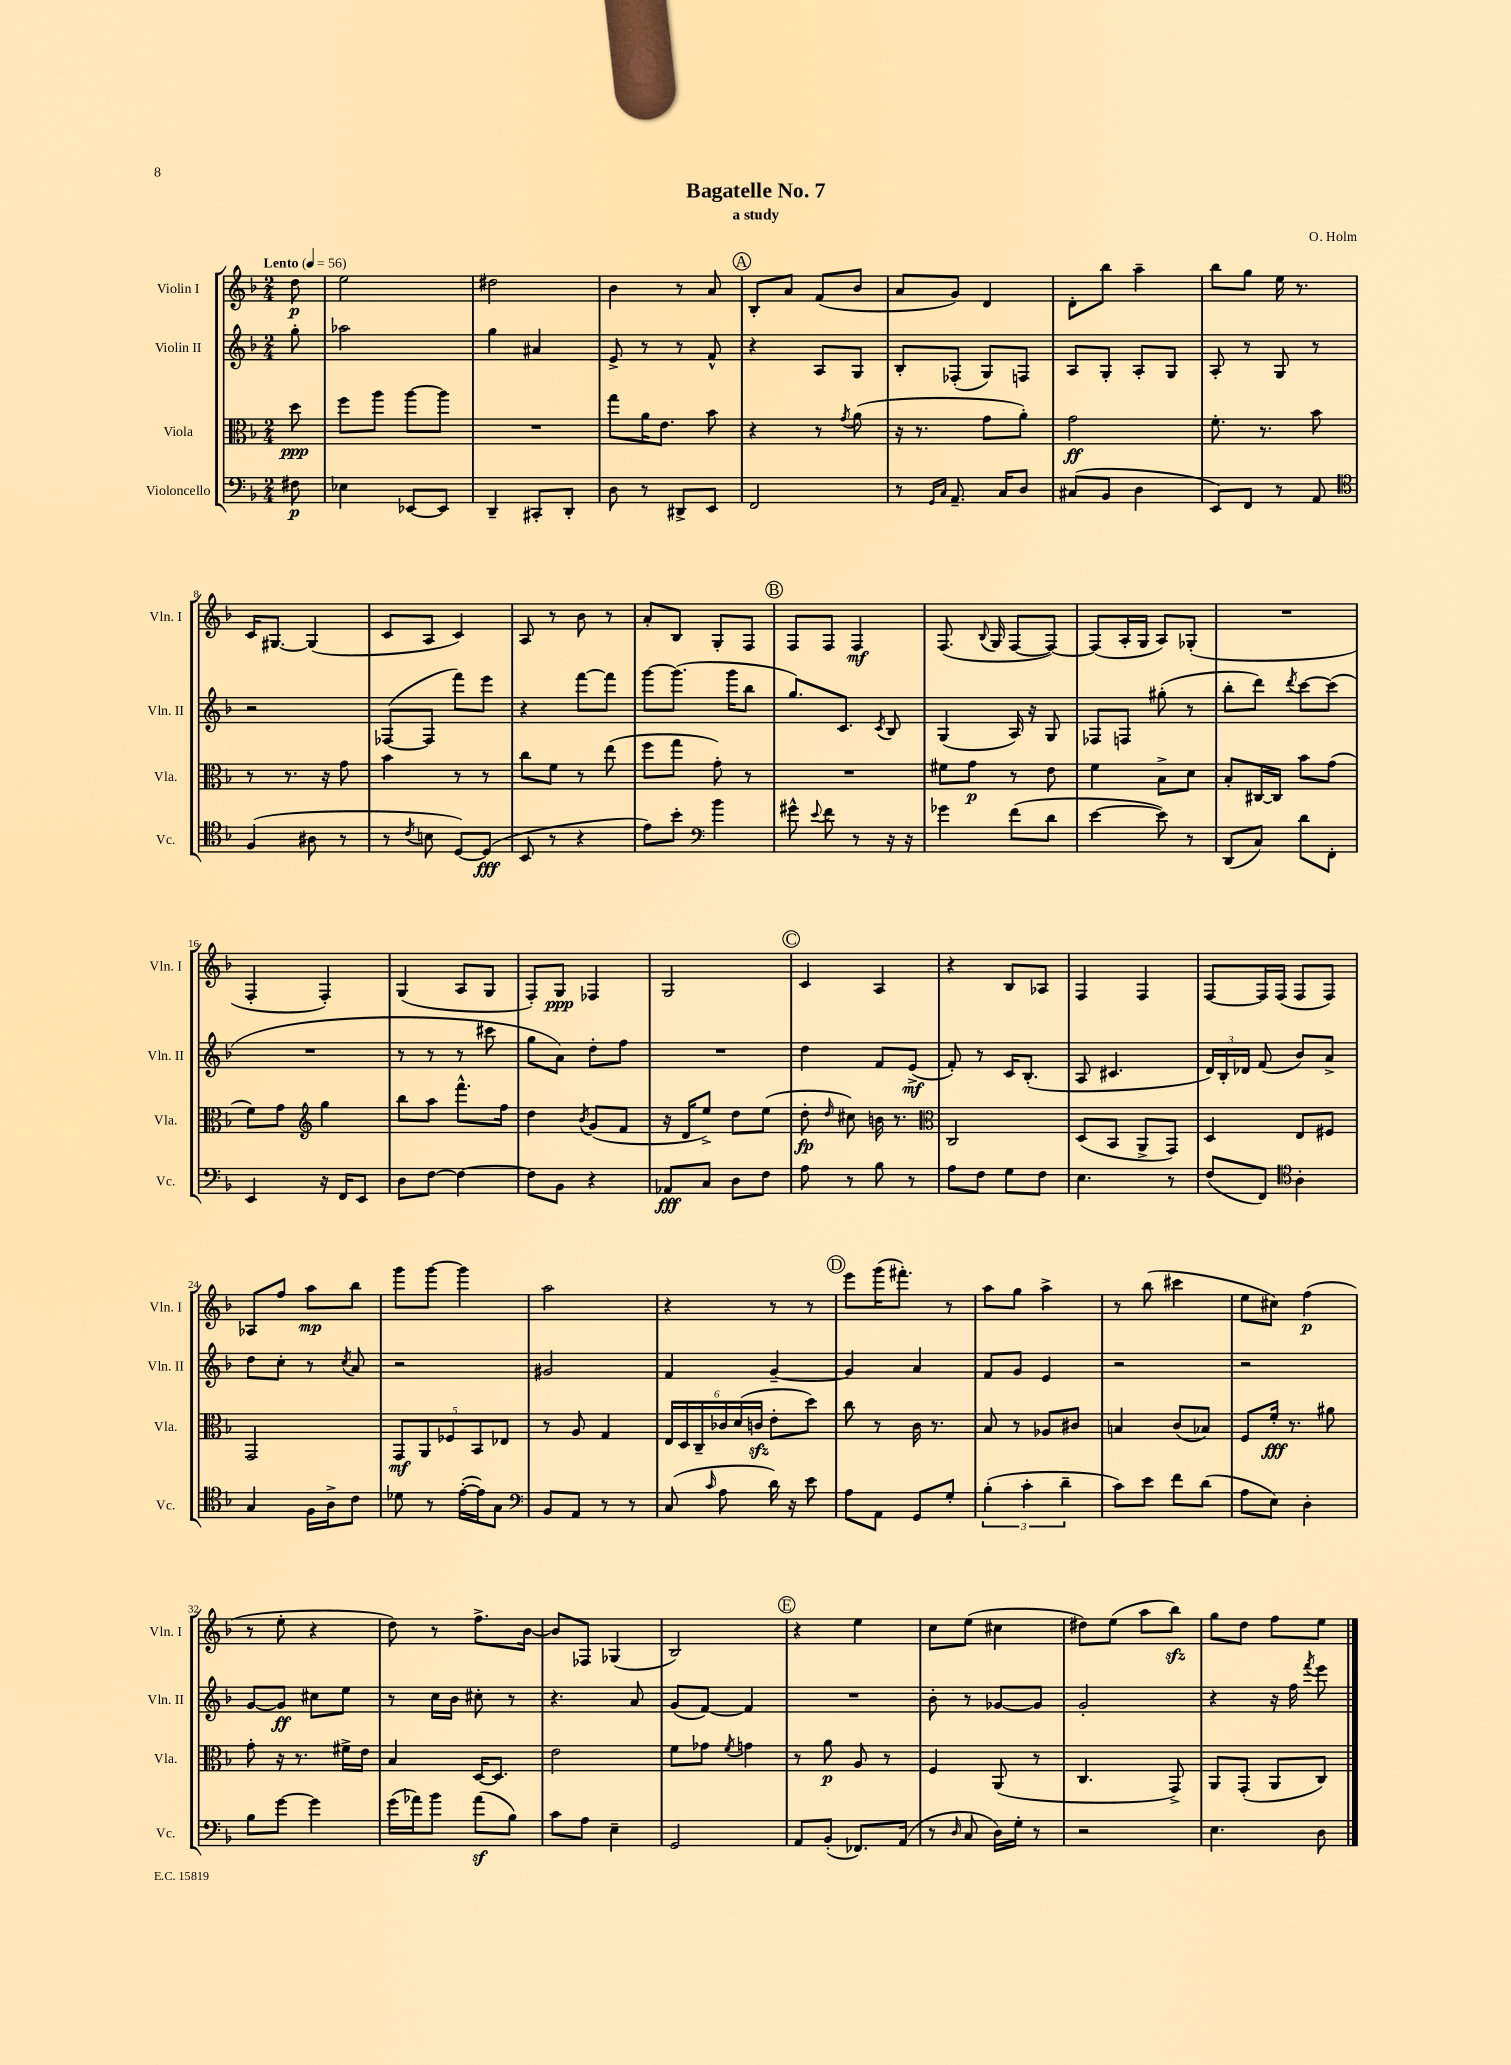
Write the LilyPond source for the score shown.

\header { title = "Bagatelle No. 7" composer = "O. Holm" subtitle = "a study" }
<<
\new StaffGroup <<
\new Staff = "s0" \with { instrumentName = "Violin I" shortInstrumentName = "Vln. I" } {
    \clef treble \key f \major \numericTimeSignature \time 2/4 \partial 8 \tempo "Lento" 4 = 56
    \autoBeamOff d''8\p |
    e''2 |
    dis''2 |
    bes'4 r8 a'8 |
    \mark \markup { \circle "A" } bes8[-. a'8] f'8[( bes'8] |
    a'8[ g'8]) d'4 |
    d'8[-. bes''8] a''4-- |
    bes''8[ g''8] e''16 r8. |
    c'16[ gis8.]~ gis4( |
    c'8[ a8] c'4) |
    a8 r8 bes'8 r8 |
    a'8[-. bes8] g8[-. f8] |
    \mark \markup { \circle "B" } f8[ f8] f4\mf |
    f8.( \appoggiatura { bes8 } g16 f8[~ f8]~) |
    f8[( a16-. g16] a8[) ges8]-.( |
    R2 |
    f4-. f4-.) |
    g4( a8[ g8] |
    f8[-.) g8]\ppp fes4 |
    g2 |
    \mark \markup { \circle "C" } c'4 a4 |
    r4 bes8[ aes8] |
    f4 f4 |
    f8[~ f16 f16]( f8[ f8]) |
    aes8[ f''8] a''8[\mp bes''8] |
    g'''8[ g'''8]~ g'''4 |
    a''2 |
    r4 r8 r8 |
    \mark \markup { \circle "D" } e'''8[ g'''16( fis'''8.]-.) r8 |
    a''8[ g''8] a''4-> |
    r8 bes''8( cis'''4 |
    e''8[ cis''8]) f''4\p( |
    r8 e''8-. r4 |
    d''8) r8 f''8.[-> bes'16]~ |
    bes'8[ fes8] ges4( |
    bes2) |
    \mark \markup { \circle "E" } r4 e''4 |
    c''8[ e''8]( cis''4 |
    dis''8[) e''8]( a''8[ bes''8]\sfz) |
    g''8[ d''8] f''8[ e''8] \bar "|." |
}
\new Staff = "s1" \with { instrumentName = "Violin II" shortInstrumentName = "Vln. II" } {
    \clef treble \key f \major \numericTimeSignature \time 2/4 \partial 8
    \autoBeamOff g''8-. |
    aes''2 |
    g''4 ais'4 |
    e'8-> r8 r8 f'8-^ |
    \mark \markup { \circle "A" } r4 a8[ g8] |
    bes8[-. fes8]-.( g8[) f8] |
    a8[ g8]-. a8[-. g8] |
    a8-. r8 g8 r8 |
    r2 |
    fes8[~( fes8] f'''8[) e'''8] |
    r4 f'''8[~ f'''8] |
    g'''8[~ g'''8.]( g'''16[ bes''8] |
    \mark \markup { \circle "B" } g''8.[) c'8.] \acciaccatura { c'8 } bes8 |
    g4( a16) r16 g8 |
    fes8[ f8] gis''8-.( r8 |
    bes''8[-. d'''8]) \acciaccatura { d'''8 } c'''8[~ c'''8]( |
    R2 |
    r8 r8 r8 cis'''8 |
    g''8[ a'8]) d''8[-. f''8] |
    R2 |
    \mark \markup { \circle "C" } d''4 f'8[ e'8]->\mf( |
    f'8-.) r8 c'16[ bes8.]-.( |
    a8 cis'4. |
    \tuplet 3/2 { d'16[) bes16-. des'16] } f'8( bes'8[) a'8]-> |
    d''8[ c''8]-. r8 \acciaccatura { c''8 } a'8 |
    r2 |
    gis'2 |
    f'4 g'4~-- |
    \mark \markup { \circle "D" } g'4 a'4 |
    f'8[ g'8] e'4 |
    r2 |
    r2 |
    g'8[~ g'8]\ff cis''8[ e''8] |
    r8 c''16[ bes'16] cis''8-. r8 |
    r4. a'8 |
    g'8[( f'8]~) f'4 |
    \mark \markup { \circle "E" } R2 |
    bes'8-. r8 ges'8[~ ges'8] |
    g'2-. |
    r4 r16 f''16 \acciaccatura { f'''8 } e'''8 \bar "|." |
}
\new Staff = "s2" \with { instrumentName = "Viola" shortInstrumentName = "Vla." } {
    \clef alto \key f \major \numericTimeSignature \time 2/4 \partial 8
    \autoBeamOff d''8\ppp |
    f''8[ a''8] a''8[~ a''8] |
    R2 |
    g''8[ a'16 e'8.] bes'8 |
    \mark \markup { \circle "A" } r4 r8 \acciaccatura { g'8 } a'8( |
    r16 r8. g'8[ a'8]-.) |
    g'2\ff |
    f'8.-. r8. bes'8 |
    r8 r8. r16 g'8 |
    bes'4 r8 r8 |
    c''8[ f'8] r8 e''8( |
    f''8[ g''8] g'8-.) r8 |
    \mark \markup { \circle "B" } R2 |
    fis'8[ g'8]\p r8 e'8 |
    f'4 bes8[-> d'8] |
    bes8[-. cis16~ cis16] bes'8[ g'8]( |
    f'8[) g'8] \clef treble g''4 |
    bes''8[ a''8] f'''8.[-^ f''16] |
    d''4 \acciaccatura { bes'8 } g'8[( f'8] |
    r16 d'16[ e''8]->) d''8[ e''8]( |
    \mark \markup { \circle "C" } d''8-.\fp \grace { d''16 } cis''8) b'16 r8. |
    \clef alto c2 |
    d8[( bes,8] a,8[-> g,8]) |
    d4 e8[ fis8] |
    g,2 |
    \tuplet 5/4 { g,8[\mf a,8 fes8 bes,8 ees8] } |
    r8 a8 g4 |
    \tuplet 6/4 { e16[ d16 c16-- ces'16 d'16( c'16]\sfz } e'8[-. d''8]) |
    \mark \markup { \circle "D" } c''8 r8 c'16 r8. |
    bes8 r8 aes8[ cis'8] |
    b4 c'8[( bes8]) |
    f8[ f'16]-.\fff r8. ais'8 |
    g'8-. r16 r8. fis'16[-> e'16] |
    bes4 d16[~ d8.] |
    e'2 |
    f'8[ ges'8] \acciaccatura { f'8 } g'4 |
    \mark \markup { \circle "E" } r8 a'8\p a8 r8 |
    f4 a,8( r8 |
    c4. g,8->) |
    a,8[ g,8]-.( a,8[ c8]) \bar "|." |
}
\new Staff = "s3" \with { instrumentName = "Violoncello" shortInstrumentName = "Vc." } {
    \clef bass \key f \major \numericTimeSignature \time 2/4 \partial 8
    \autoBeamOff fis8\p |
    ees4 ees,8[~ ees,8] |
    d,4-- cis,8[-. d,8]-. |
    d8 r8 dis,8[-> e,8] |
    \mark \markup { \circle "A" } f,2 |
    r8 \grace { g,16[ c16] } a,8.-- c16[ d8] |
    cis8[( bes,8] d4 |
    e,8[) f,8] r8 a,8 |
    \clef tenor f4( ais8 r8 |
    r8 \acciaccatura { c'8 } b8 d8[~) d8]\fff( |
    bes,8 r8 r4 |
    e'8[) bes'8]-. \clef bass bes'4 |
    \mark \markup { \circle "B" } gis'8-^ \appoggiatura { e'8 } f'8 r8 r16 r16 |
    ges'4 f'8[( d'8] |
    e'4~ e'8) r8 |
    d,8[( c8]) d'8[ f,8]-. |
    e,4 r16 f,16[ e,8] |
    d8[ f8]~ f4~ |
    f8[ bes,8] r4 |
    aes,8[\fff c8] d8[ f8] |
    \mark \markup { \circle "C" } a8 r8 bes8 r8 |
    a8[ f8] g8[ f8] |
    e4. r8 |
    f8[( f,8]) \clef tenor a4-. |
    g4 f16[ a16-> c'8] |
    des'8 r8 e'16[~-.( e'16) g8] |
    \clef bass bes,8[ a,8] r8 r8 |
    c8( \grace { c'16 } a8 d'16) r16 e'8 |
    \mark \markup { \circle "D" } a8[ a,8] g,8[ g8]-. |
    \tuplet 3/2 { bes4-.( c'4-. d'4-- } |
    c'8[) e'8] f'8[ d'8]( |
    a8[ e8]) d4-. |
    bes8[ g'8]~ g'4 |
    g'16[( aes'16) bes'8] aes'8[\sf( bes8]) |
    c'8[ a8] e4-- |
    g,2 |
    \mark \markup { \circle "E" } a,8[ bes,8]-.( fes,8.[) a,16]( |
    r8 \grace { d16 } c8 d16[) g16]-. r8 |
    r2 |
    e4. d8 \bar "|." |
}
>>
>>
